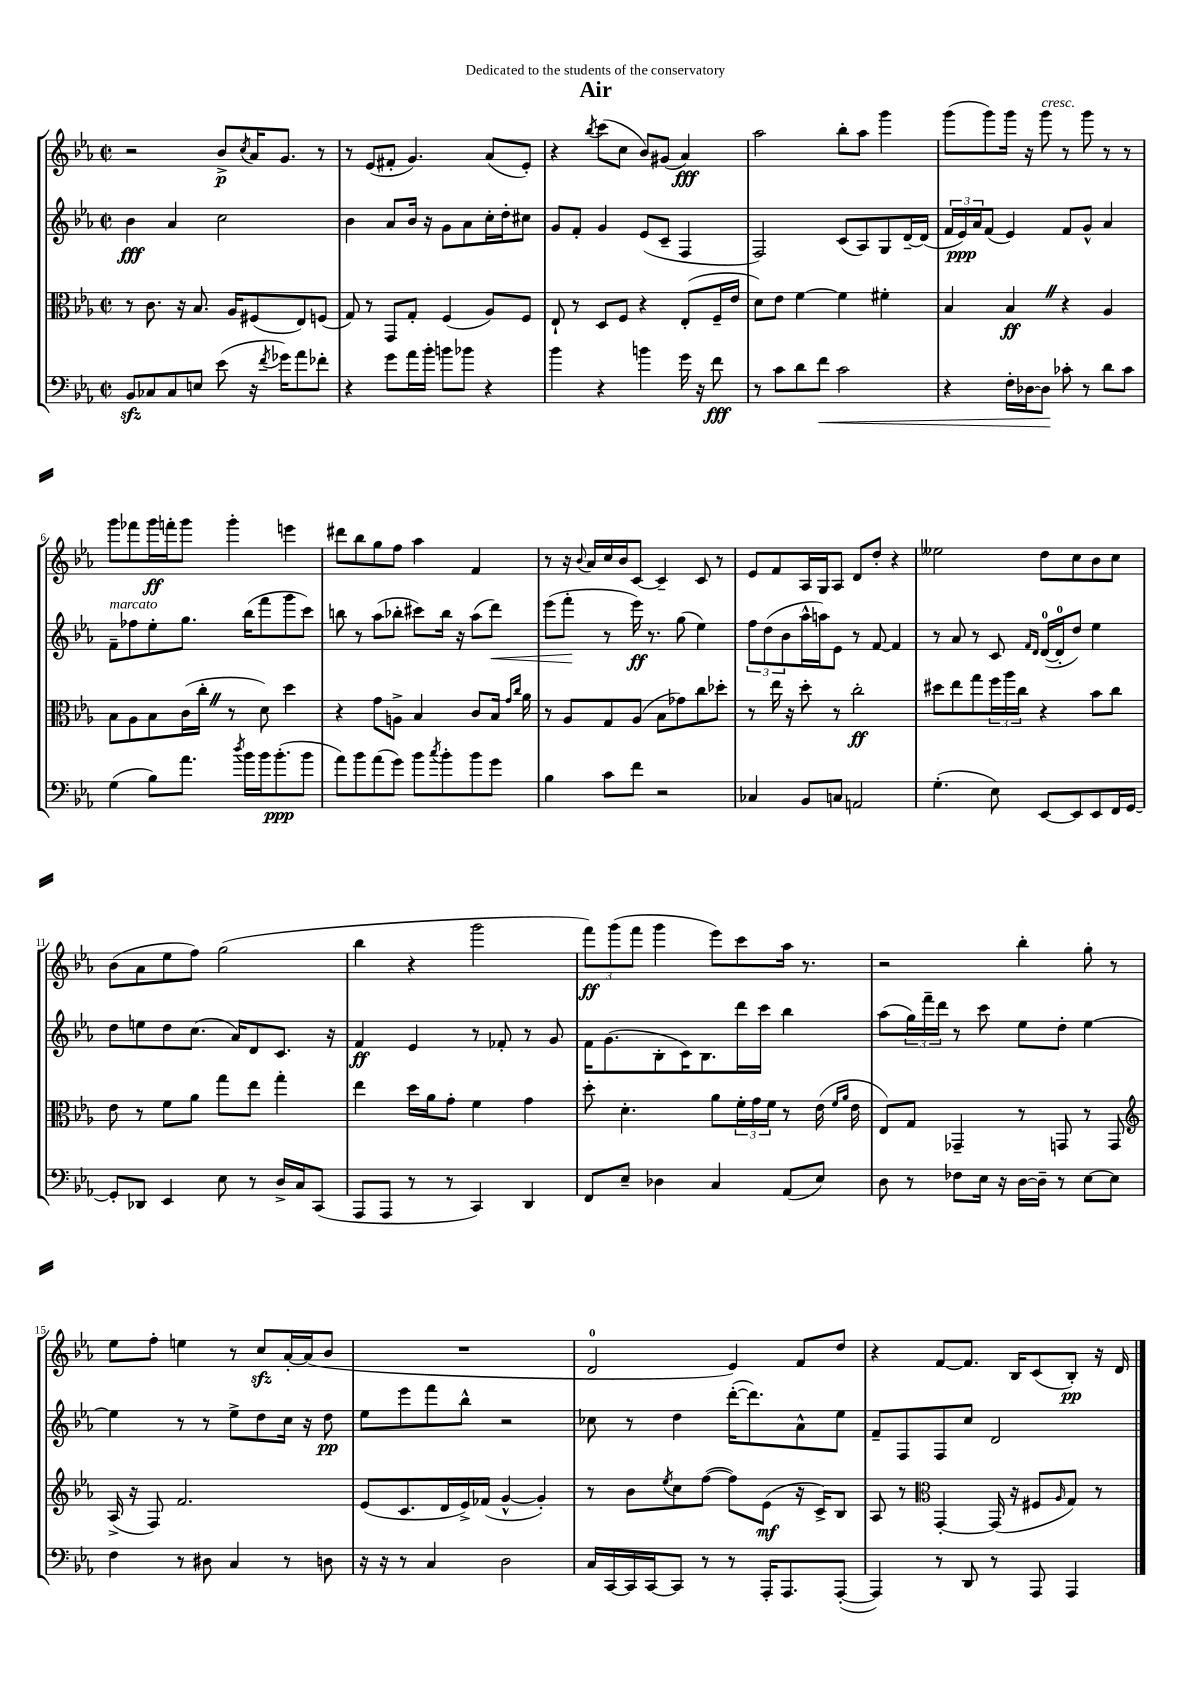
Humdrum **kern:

**kern	**kern	**kern	**kern
*staff4	*staff3	*staff2	*staff1
*clefF4	*clefC3	*clefG2	*clefG2
*k[b-e-a-]	*k[b-e-a-]	*k[b-e-a-]	*k[b-e-a-]
*M2/2	*M2/2	*M2/2	*M2/2
*met(c|)	*met(c|)	*met(c|)	*met(c|)
8BB-	8r	4b-	2r
8C-	8.c	.	.
8C-	.	4a-	.
.	16r	.	.
8E	8.B-	.	.
(8e-	.	2cc	8b-^
.	16A-	.	.
.	.	.	8qcc
16r	(8F#	.	16a-
8qf	.	.	.
16g-)	.	.	8.g
8a-	8E-)	.	.
8f-'	(8F	.	8r
=	=	=	=
4r	8G)	4b-	8r
.	8r	.	(8e-
8g	8GG	8a-	8f#'
16a-	8G'	16b-	4.g)
16b-'	.	16r	.
8b	(4F	8g	.
8b-	.	8a-	.
4r	8A-)	16cc'	(8a-
.	.	16dd'	.
.	8F	8cc#	8e-')
=	=	=	=
4b-	8E-`	8g	4r
.	8r	8f'	.
.	.	.	8qbb-
4r	8D	4g	(8ccc
.	8F	.	8cc
4b	4r	(8e-	8b-)
.	.	8c~	(8g#
16g	(8E-'	4F	4a-)
16r	.	.	.
8f	16F~	.	.
.	16e-	.	.
=	=	=	=
8r	8d)	2F)	2aa-
8c	8e-	.	.
8d	[4f	.	.
8f	.	.	.
2c	4f]	(8c	8bb-'
.	.	8A-)	8aa-
.	4f#'	8G	4ggg
.	.	[16d~	.
.	.	(16d]	.
=	=	=	=
4r	4B-	24f	(8ggg
.	.	24e-)	.
.	.	24a-	.
.	.	(8f	8ggg)
16F'	4B-	4e-)	16ggg
[16D-	.	.	16r
8D-]	.	.	8ggg
8c-'	4r	8f	8r
8r	.	8g^^	8ggg
8d	4A-	4a-	8r
8c-	.	.	8r
=	=	=	=
(4G	8B-	8f~	8ggg
.	8A-	8ff-	8fff-
8B-)	8B-	8ee-'	16ggg
.	.	.	16fff'
8.a-	(16c	8.gg	8ggg
.	16cc'	.	.
.	8r	.	4ggg'
8qdd	.	.	.
16b-	.	(16bb-	.
16b-	8d)	8fff	.
(8.b-'	.	.	.
.	4dd	8ggg	4eee
8b-	.	8ccc)	.
=	=	=	=
8a-)	4r	8bb	8ddd#
8b-	.	8r	8bb-
(8a-	8g	(8aa-	8gg
8g)	8A^	8bb-'	8ff
8b-	4B-	8ccc#)	4aa-
8qcc	.	.	.
8b-'	.	16bb-	.
.	.	16r	.
8b-	8c	(8aa-	4f
8g	16B-	8ddd)	.
.	16qqg	.	.
.	16qqcc	.	.
.	16a-	.	.
=	=	=	=
4B-	8r	(8eee-	8r
.	8A-	8fff'	16r
.	.	.	8qqb-
.	.	.	16a-
8c	8G	8r	16cc
.	.	.	16b-
8f	(8A-	16eee-)	[8c
.	.	8.r	.
2r	8B-	.	4c~]
.	8g-)	(8gg	.
.	8cc	4ee-)	8c
.	8dd-'	.	8r
=	=	=	=
4C-	8r	12ff	8e-
.	.	(12dd	.
.	16ee-	.	8f
.	.	12b-	.
.	16r	.	.
8BB-	8dd'	16aa-^^	16A-
.	.	16aa)	16G
8C	8r	8e-	8A-
2AA	2cc'	8r	8d
.	.	[8f	8dd'
.	.	4f]	4r
=	=	=	=
(4.G'	8dd#	8r	2ee--
.	8ee-	8a-	.
.	8gg	8r	.
8E-)	24ff	8c	.
.	24aa-	.	.
.	24cc	.	.
.	.	16qqf	.
.	.	16qqd	.
[8EE-	4r	([16d	8dd
.	.	16d']	.
8EE-]	.	8dd)	8cc
8EE-	8b-	4ee-	8b-
16FF	8cc	.	8cc
[16GG	.	.	.
=	=	=	=
8GG']	8e-	8dd	(8b-
8DD-	8r	8ee	8a-
4EE-	8f	8dd	8ee-
.	8a-	(8.cc	8ff)
8E-	8gg	.	(2gg
.	.	16a-)	.
8r	8ee-	8d	.
16D^	4gg'	8.c	.
16C	.	.	.
(8CC	.	.	.
.	.	16r	.
=	=	=	=
8AAA-	4ee-	4f	4bb-
8AAA-	.	.	.
8r	16dd	4e-	4r
.	16a-	.	.
8r	8g'	.	.
4CC)	4f	8r	2ggg
.	.	8f-'	.
4DD	4g	8r	.
.	.	8g	.
=	=	=	=
8FF	8dd'	16f	12fff)
.	.	(8.g	.
.	.	.	(12ggg
8E-~	4.d'	.	.
.	.	.	12fff
4D-	.	8B-'	4ggg
.	.	16c)	.
.	.	8.B-	.
4C	8a-	.	8eee-)
.	24f'	16ddd	8ccc
.	24g	.	.
.	.	16ccc	.
.	24f	.	.
(8AA-	8r	4bb-	16aa-
.	.	.	8.r
8E-)	(16e-	.	.
.	16qqf	.	.
.	16qqa-	.	.
.	16e-	.	.
=	=	=	=
8D	8E-)	(8aa-	2r
8r	8G	24gg)	.
.	.	24fff~	.
.	.	24ddd	.
8F-	4GG-~	8r	.
16E-	.	8ccc	.
16r	.	.	.
[16D	8r	8ee-	4bb-'
16D~]	.	.	.
8r	8GG	8dd'	.
[8E-	8r	[4ee-	8gg'
8E-]	8GG	.	8r
=	=	=	=
*	*clefG2	*	*
4F	(16A-^	4ee-]	8ee-
.	16r	.	.
.	8F)	.	8ff'
8r	2.f	8r	4ee
8D#	.	8r	.
4C	.	8ee-^	8r
.	.	8dd	8cc
8r	.	16cc	[16a-'
.	.	16r	(16a-]
8D	.	8dd	8b-
=	=	=	=
16r	(8e-	8ee-	1r
16r	.	.	.
8r	8.c	8eee-	.
4C	.	8fff	.
.	16d	.	.
.	16e-^)	8bb-^^	.
.	(16f-	.	.
2D	[4g^^	2r	.
.	4g'])	.	.
=	=	=	=
16C	8r	8cc-	2d
[16CC	.	.	.
16CC]	8b-	8r	.
[16CC	.	.	.
.	8qee-	.	.
8CC]	8cc	4dd	.
8r	([8ff	.	.
8r	8ff])	([16ddd'	4e-)
.	.	8.ddd])	.
16AAA-'	(8e-	.	.
8.AAA-	.	.	.
.	16r	8a-^^	8f
.	16c^)	.	.
([8AAA-'	8B-	8ee-	8dd
=	=	=	=
4AAA-])	8A-	8f~	4r
.	8r	8F	.
*	*clefC3	*	*
8r	[4GG'	8F	[8f
8DD	.	8cc	8.f]
8r	(16GG]	2d	.
.	16r	.	16B-
8AAA-	8F#	.	(8c
.	16qqA-	.	.
4AAA-	8G)	.	8B-')
.	8r	.	16r
.	.	.	16d
==	==	==	==
*-	*-	*-	*-
